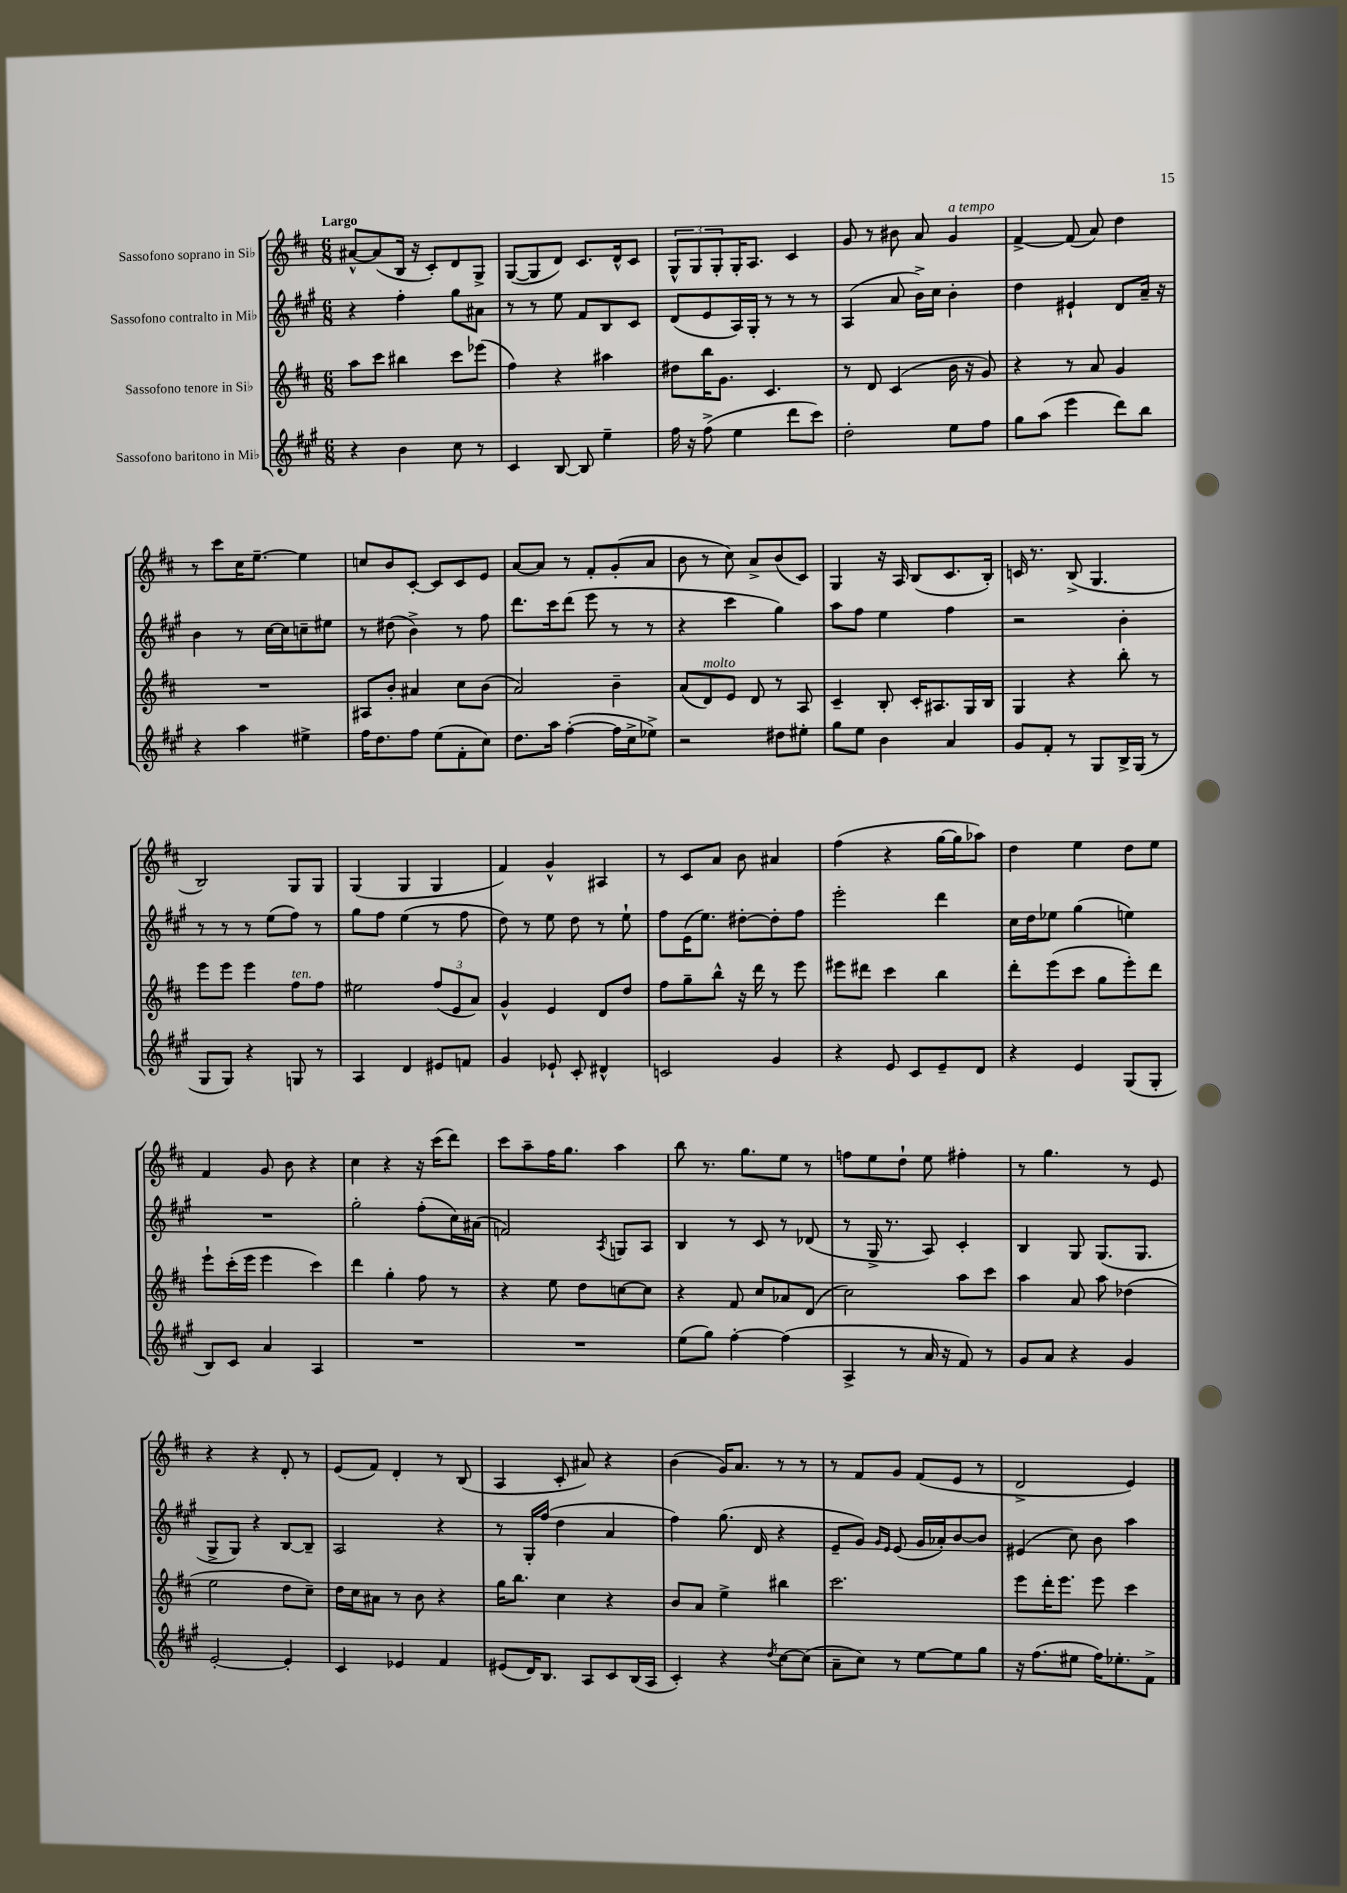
<<
\new StaffGroup <<
\new Staff = "s0" \with { instrumentName = "Sassofono soprano in Sib" } {
    \clef treble \key d \major \numericTimeSignature \time 6/8 \tempo "Largo"
    ais'8~-^ ais'8( b16 r16 cis'8-.) d'8 g8-> |
    g8~( g8 d'8) cis'8. d'16-^ cis'8 |
    \tuplet 3/2 { g8-^ g8 g8-. } g16-. a8. cis'4 |
    g'8 r8 bis'8 a'8 g'4^\markup { \italic "a tempo" } |
    fis'4~-> fis'8( a'8) d''4 |
    r8 cis'''8 cis''16 e''8.~-- e''4 |
    c''8 b'8 cis'8~-. cis'8 cis'8 e'8 |
    a'8~ a'8 r8 fis'8-. g'8-.( a'8 |
    b'8 r8 cis''8) a'8-> b'8( cis'8) |
    g4 r16 a16 b8( cis'8. b16-.) |
    c'16 r8. b8->( g4. |
    b2) g8 g8 |
    g4( g4 g4 |
    fis'4) g'4-^ ais4 |
    r8 cis'8 a'8 b'8 ais'4 |
    fis''4( r4 g''16~ g''16 aes''8) |
    d''4 e''4 d''8 e''8 |
    fis'4 g'8 b'8 r4 |
    cis''4 r4 r16 cis'''16( d'''8) |
    cis'''8 a''8-- fis''16 g''8. a''4 |
    b''8 r8. g''8. e''8 r8 |
    f''8 e''8 d''8-! e''8 fis''4-. |
    r8 g''4. r8 e'8 |
    r4 r4 d'8-. r8 |
    e'8( fis'8) d'4-. r8 b8( |
    a4 cis'8-. ais'8) r4 |
    b'4( g'16) a'8. r8 r8 |
    r8 fis'8 g'8 fis'8( e'8 r8 |
    d'2-> e'4) \bar "|." |
}
\new Staff = "s1" \with { instrumentName = "Sassofono contralto in Mib" } {
    \clef treble \key a \major \numericTimeSignature \time 6/8
    r4 fis''4-. gis''8 ais'8 |
    r8 r8 e''8 fis'8 b8 cis'8 |
    d'8( e'8 a16) gis16-. r8 r8 r8 |
    a4( a'8 b'16->) cis''16 b'4-. |
    d''4 eis'4-! d'8 a'16-- r16 |
    b'4 r8 cis''16~ cis''16 c''8-- eis''8 |
    r8 dis''8( b'4->) r8 fis''8 |
    d'''8. cis'''16 d'''8( e'''8 r8 r8 |
    r4 cis'''4 gis''4) |
    a''8 fis''8 e''4 fis''4 |
    r2 b'4-. |
    r8 r8 r8 e''8( fis''8) r8 |
    gis''8 fis''8 e''4( r8 fis''8 |
    d''8) r8 e''8 d''8 r8 e''8-! |
    fis''8 e'16( e''8.) dis''8~-. dis''8-. fis''8 |
    e'''2-. d'''4 |
    cis''16 d''16 ees''8 gis''4( e''4) |
    R2. |
    gis''2-. fis''8-.( cis''16) ais'16( |
    f'2) \acciaccatura { a8 } g8 a8 |
    b4 r8 cis'8 r8 des'8( |
    r8 gis16-> r8. a8) cis'4-. |
    b4 gis8 gis8.( gis8. |
    gis8-> gis8) r4 b8~ b8-- |
    a2 r4 |
    r8 gis16-. fis''16( d''4 a'4 |
    fis''4) gis''8.( d'16 r4 |
    e'8-- gis'8) \grace { gis'16 e'16 } e'8( gis'16 aes'16-.) b'8~ b'8 |
    eis'4( cis''8) b'8 a''4 \bar "|." |
}
\new Staff = "s2" \with { instrumentName = "Sassofono tenore in Sib" } {
    \clef treble \key d \major \numericTimeSignature \time 6/8
    a''8 cis'''8 bis''4 cis'''8 ees'''8( |
    fis''4) r4 ais''4 |
    dis''8 b''16 g'8. cis'4. |
    r8 d'8 cis'4( b'16 r16 g'8) |
    r4 r8 a'8 g'4 |
    R2. |
    ais8 b'8-. ais'4 cis''8 b'8( |
    a'2) b'4-- |
    a'8( d'8^\markup { \italic "molto" }) e'8 d'8 r8 a8 |
    cis'4-- b8-. cis'16-. ais8. g16 b16 |
    g4 r4 b''8-. r8 |
    e'''8 e'''8 e'''4 fis''8^\markup { \italic "ten." } fis''8 |
    eis''2 \tuplet 3/2 { fis''8( e'8 a'8) } |
    g'4-^ e'4 d'8 d''8 |
    fis''8 g''8-- b''8-^ r16 d'''16 r8 e'''8 |
    eis'''8 dis'''8 cis'''4 b''4 |
    d'''8-. e'''8( cis'''8 g''8 e'''8-.) d'''8 |
    e'''8-! cis'''16-.( e'''16 e'''4 cis'''4) |
    d'''4 g''4-. fis''8 r8 |
    r4 e''8 d''8 c''8~ c''8 |
    r4 fis'8 cis''8 aes'8 d'8( |
    cis''2) a''8 cis'''8 |
    a''4 a'8 a''8 des''4( |
    e''2 d''8 cis''8--) |
    d''16 cis''16 ais'8 r8 b'8 r4 |
    g''16 b''8. cis''4 r4 |
    b'8 a'8 e''4-> bis''4 |
    cis'''2. |
    e'''8 d'''16-. e'''8. e'''8 cis'''4 \bar "|." |
}
\new Staff = "s3" \with { instrumentName = "Sassofono baritono in Mib" } {
    \clef treble \key a \major \numericTimeSignature \time 6/8
    r4 b'4 cis''8 r8 |
    cis'4 b8~ b8 e''4-- |
    fis''16 r16 fis''8->( e''4 d'''8 cis'''8) |
    d''2-. e''8 fis''8 |
    gis''8 a''8( e'''4 d'''8) b''8 |
    r4 a''4 eis''4-> |
    fis''16 d''8. fis''8 e''8( fis'8-. cis''8) |
    d''8. a''16 fis''4~-.( fis''16 cis''16-> ees''8->) |
    r2 dis''8 eis''8-. |
    gis''8 e''8 b'4 a'4 |
    gis'8 fis'8-. r8 gis8 b16-> gis16( r8 |
    gis8 gis8) r4 g8 r8 |
    a4 d'4 eis'8 f'8 |
    gis'4 ees'8-! cis'8-. dis'4-^ |
    c'2 gis'4 |
    r4 e'8 cis'8 e'8-- d'8 |
    r4 e'4 gis8( gis8-. |
    b8) cis'8 a'4 a4 |
    R2. |
    R2. |
    e''8( gis''8) fis''4~-. fis''4( |
    a4-> r8 a'16 r16 fis'8) r8 |
    gis'8 a'8 r4 gis'4 |
    e'2~-. e'4-. |
    cis'4 ees'4 fis'4 |
    eis'8( d'16) b8. a8 cis'8 b16( a16 |
    cis'4-.) r4 \acciaccatura { d''8 } cis''8~ cis''8( |
    a'8-- cis''8) r8 e''8~ e''8 gis''8 |
    r16 fis''8.( eis''8 fis''16) ees''8.-. fis'8-> \bar "|." |
}
>>
>>
\layout { \context { \Score \remove "Bar_number_engraver" } }
